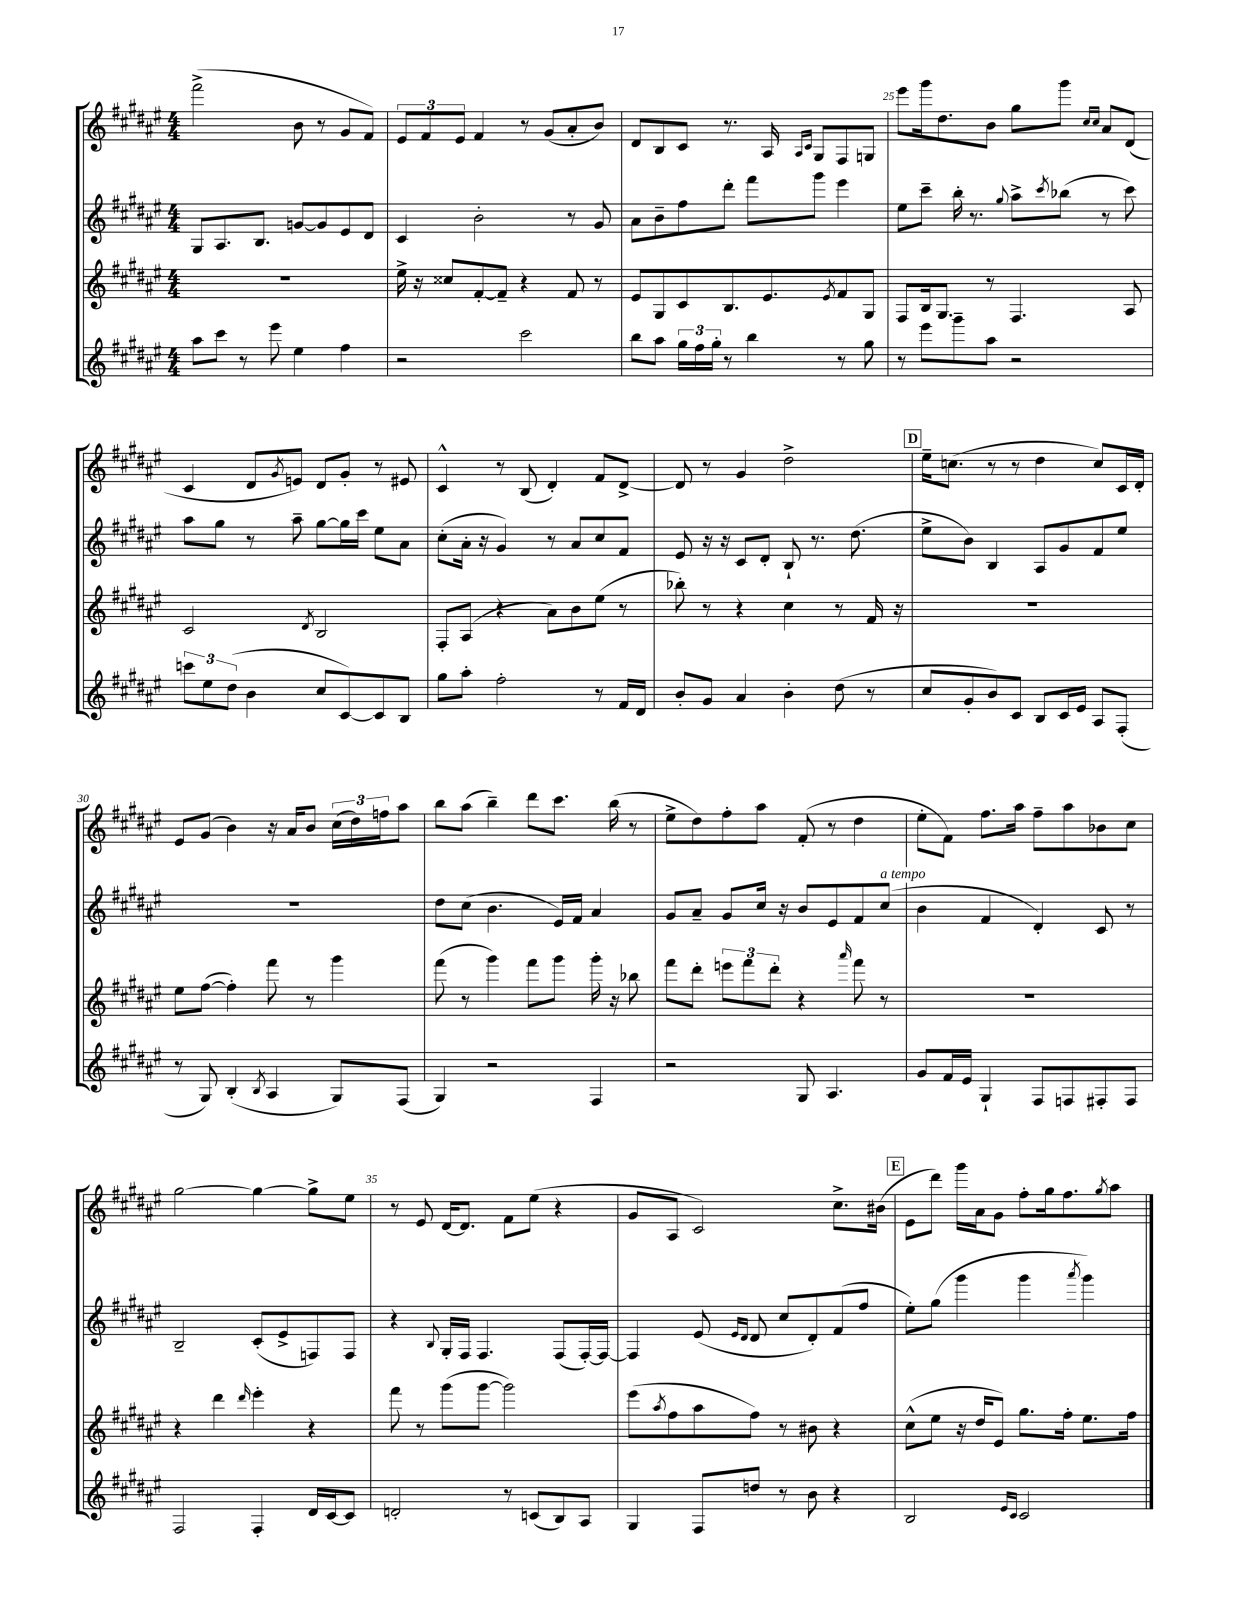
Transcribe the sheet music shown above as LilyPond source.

<<
\new StaffGroup <<
\new Staff = "s0" {
    \clef treble \key fis \major \numericTimeSignature \time 4/4
    fis'''2->( b'8 r8 gis'8 fis'8) |
    \tuplet 3/2 { eis'8 fis'8 eis'8 } fis'4 r8 gis'8( ais'8-. b'8) |
    dis'8 b8 cis'8 r8. ais16 \grace { ais16 cis'16 } gis8 fis8 g8 |
    eis'''8 gis'''16 dis''8. b'8 gis''8 gis'''8 \grace { cis''16 cis''16 } ais'8 dis'8( |
    cis'4 dis'8 \acciaccatura { gis'8 } e'8) dis'8 gis'8-. r8 eis'8 |
    cis'4-^ r8 b8( dis'4-.) fis'8 dis'8~-> |
    dis'8 r8 gis'4 dis''2-> |
    \mark \markup { \box "D" } eis''16-- c''8.( r8 r8 dis''4 c''8) cis'16 dis'16-. |
    eis'8 gis'8( b'4) r16 ais'16 b'8 \tuplet 3/2 { cis''16( dis''16) f''16 } ais''8 |
    b''8 ais''8( b''4--) dis'''8 cis'''8. b''16( r8 |
    eis''8-> dis''8) fis''8-. ais''8 fis'8-.( r8 dis''4 |
    eis''8-. fis'8) fis''8. ais''16 fis''8-- ais''8 bes'8 cis''8 |
    gis''2~ gis''4~ gis''8-> eis''8 |
    r8 eis'8 dis'16~ dis'8. fis'8 eis''8( r4 |
    gis'8 ais8 cis'2) cis''8.-> bis'16( |
    \mark \markup { \box "E" } eis'8 dis'''8) gis'''16 ais'16 gis'8 fis''8-. gis''16 fis''8. \acciaccatura { gis''8 } ais''8 \bar "|." |
}
\new Staff = "s1" {
    \clef treble \key fis \major \numericTimeSignature \time 4/4
    gis8 ais8. b8. g'8~ g'8 eis'8 dis'8 |
    cis'4 b'2-. r8 gis'8 |
    ais'8 b'8-- fis''8 dis'''8-. fis'''8 gis'''8 eis'''4 |
    eis''8 cis'''8-- b''16-. r8. \appoggiatura { gis''8 } ais''8-> \acciaccatura { cis'''8 } bes''8( r8 cis'''8) |
    ais''8 gis''8 r8 ais''8-- gis''8~ gis''16 cis'''16 eis''8 ais'8 |
    cis''8-.( ais'16-. r16 gis'4) r8 ais'8 cis''8 fis'8 |
    eis'8 r16 r16 cis'8 dis'8-. b8-! r8. dis''8.( |
    \mark \markup { \box "D" } eis''8-> b'8) b4 ais8 gis'8 fis'8 eis''8 |
    R1 |
    dis''8 cis''8( b'4. eis'16) fis'16 ais'4 |
    gis'8 ais'8-- gis'8 cis''16 r16 b'8 eis'8 fis'8 cis''8^\markup { \italic "a tempo" }( |
    b'4 fis'4 dis'4-.) cis'8 r8 |
    b2-- cis'8-.( eis'8-> f8) f8 |
    r4 \appoggiatura { b8 } gis16-. fis16 fis4. fis8( fis16~-.) fis16~ |
    fis4 eis'8( \grace { eis'16 dis'16 } dis'8 cis''8 dis'8-.) fis'8( fis''8 |
    \mark \markup { \box "E" } eis''8-.) gis''8( gis'''4 gis'''4 \acciaccatura { ais'''8 } gis'''4) \bar "|." |
}
\new Staff = "s2" {
    \clef treble \key fis \major \numericTimeSignature \time 4/4
    R1 |
    eis''16-> r16 cisis''8 fis'8~-. fis'8-- r4 fis'8 r8 |
    eis'8 gis8 cis'8 b8. eis'8. \acciaccatura { eis'8 } fis'8 gis8 |
    fis8 b16 gis8. r8 fis4. ais8 |
    cis'2 \acciaccatura { dis'8 } b2 |
    fis8-. ais8( r4 ais'8) b'8 eis''8( r8 |
    bes''8-.) r8 r4 cis''4 r8 fis'16 r16 |
    \mark \markup { \box "D" } R1 |
    eis''8 fis''8~( fis''4-.) fis'''8 r8 gis'''4 |
    fis'''8( r8 gis'''4) fis'''8 gis'''8 gis'''16-. r16 bes''8 |
    fis'''8 dis'''8-. \tuplet 3/2 { e'''8 fis'''8 dis'''8-. } r4 \grace { ais'''16 } fis'''8 r8 |
    R1 |
    r4 dis'''4 \grace { dis'''16 } eis'''4-. r4 |
    fis'''8 r8 gis'''8( gis'''8~ gis'''2) |
    eis'''8( \acciaccatura { ais''8 } fis''8 ais''8 fis''8) r8 bis'8 r4 |
    \mark \markup { \box "E" } cis''8-^( eis''8 r16 dis''16 eis'8) gis''8. fis''16-. eis''8. fis''16 \bar "|." |
}
\new Staff = "s3" {
    \clef treble \key fis \major \numericTimeSignature \time 4/4
    ais''8 cis'''8 r8 eis'''8 eis''4 fis''4 |
    r2 cis'''2 |
    b''8 ais''8 \tuplet 3/2 { gis''16 fis''16 gis''16-. } r8 b''4 r8 gis''8 |
    r8 eis'''8 gis'''8-- ais''8 r2 |
    \tuplet 3/2 { c'''8 eis''8 dis''8( } b'4 cis''8 cis'8~) cis'8 b8 |
    gis''8 ais''8-. fis''2-. r8 fis'16 dis'16 |
    b'8-. gis'8 ais'4 b'4-. dis''8( r8 |
    \mark \markup { \box "D" } cis''8 gis'8-. b'8) cis'8 b8 cis'16 eis'16 ais8 fis8-.( |
    r8 gis8) b4-.( \acciaccatura { b8 } ais4 gis8) fis8( |
    gis4) r2 fis4 |
    r2 gis8 ais4. |
    gis'8 fis'16 eis'16 gis4-! fis8 f8 fis8-. fis8 |
    fis2 fis4-. dis'16 cis'16~ cis'8 |
    d'2-. r8 c'8( b8) ais8 |
    gis4 fis8 d''8 r8 b'8 r4 |
    \mark \markup { \box "E" } b2 \grace { eis'16 cis'16 } cis'2 \bar "|." |
}
>>
>>
\layout { \context { \Score currentBarNumber = #22 \override BarNumber.break-visibility = ##(#f #t #t) barNumberVisibility = #(every-nth-bar-number-visible 5) } }
